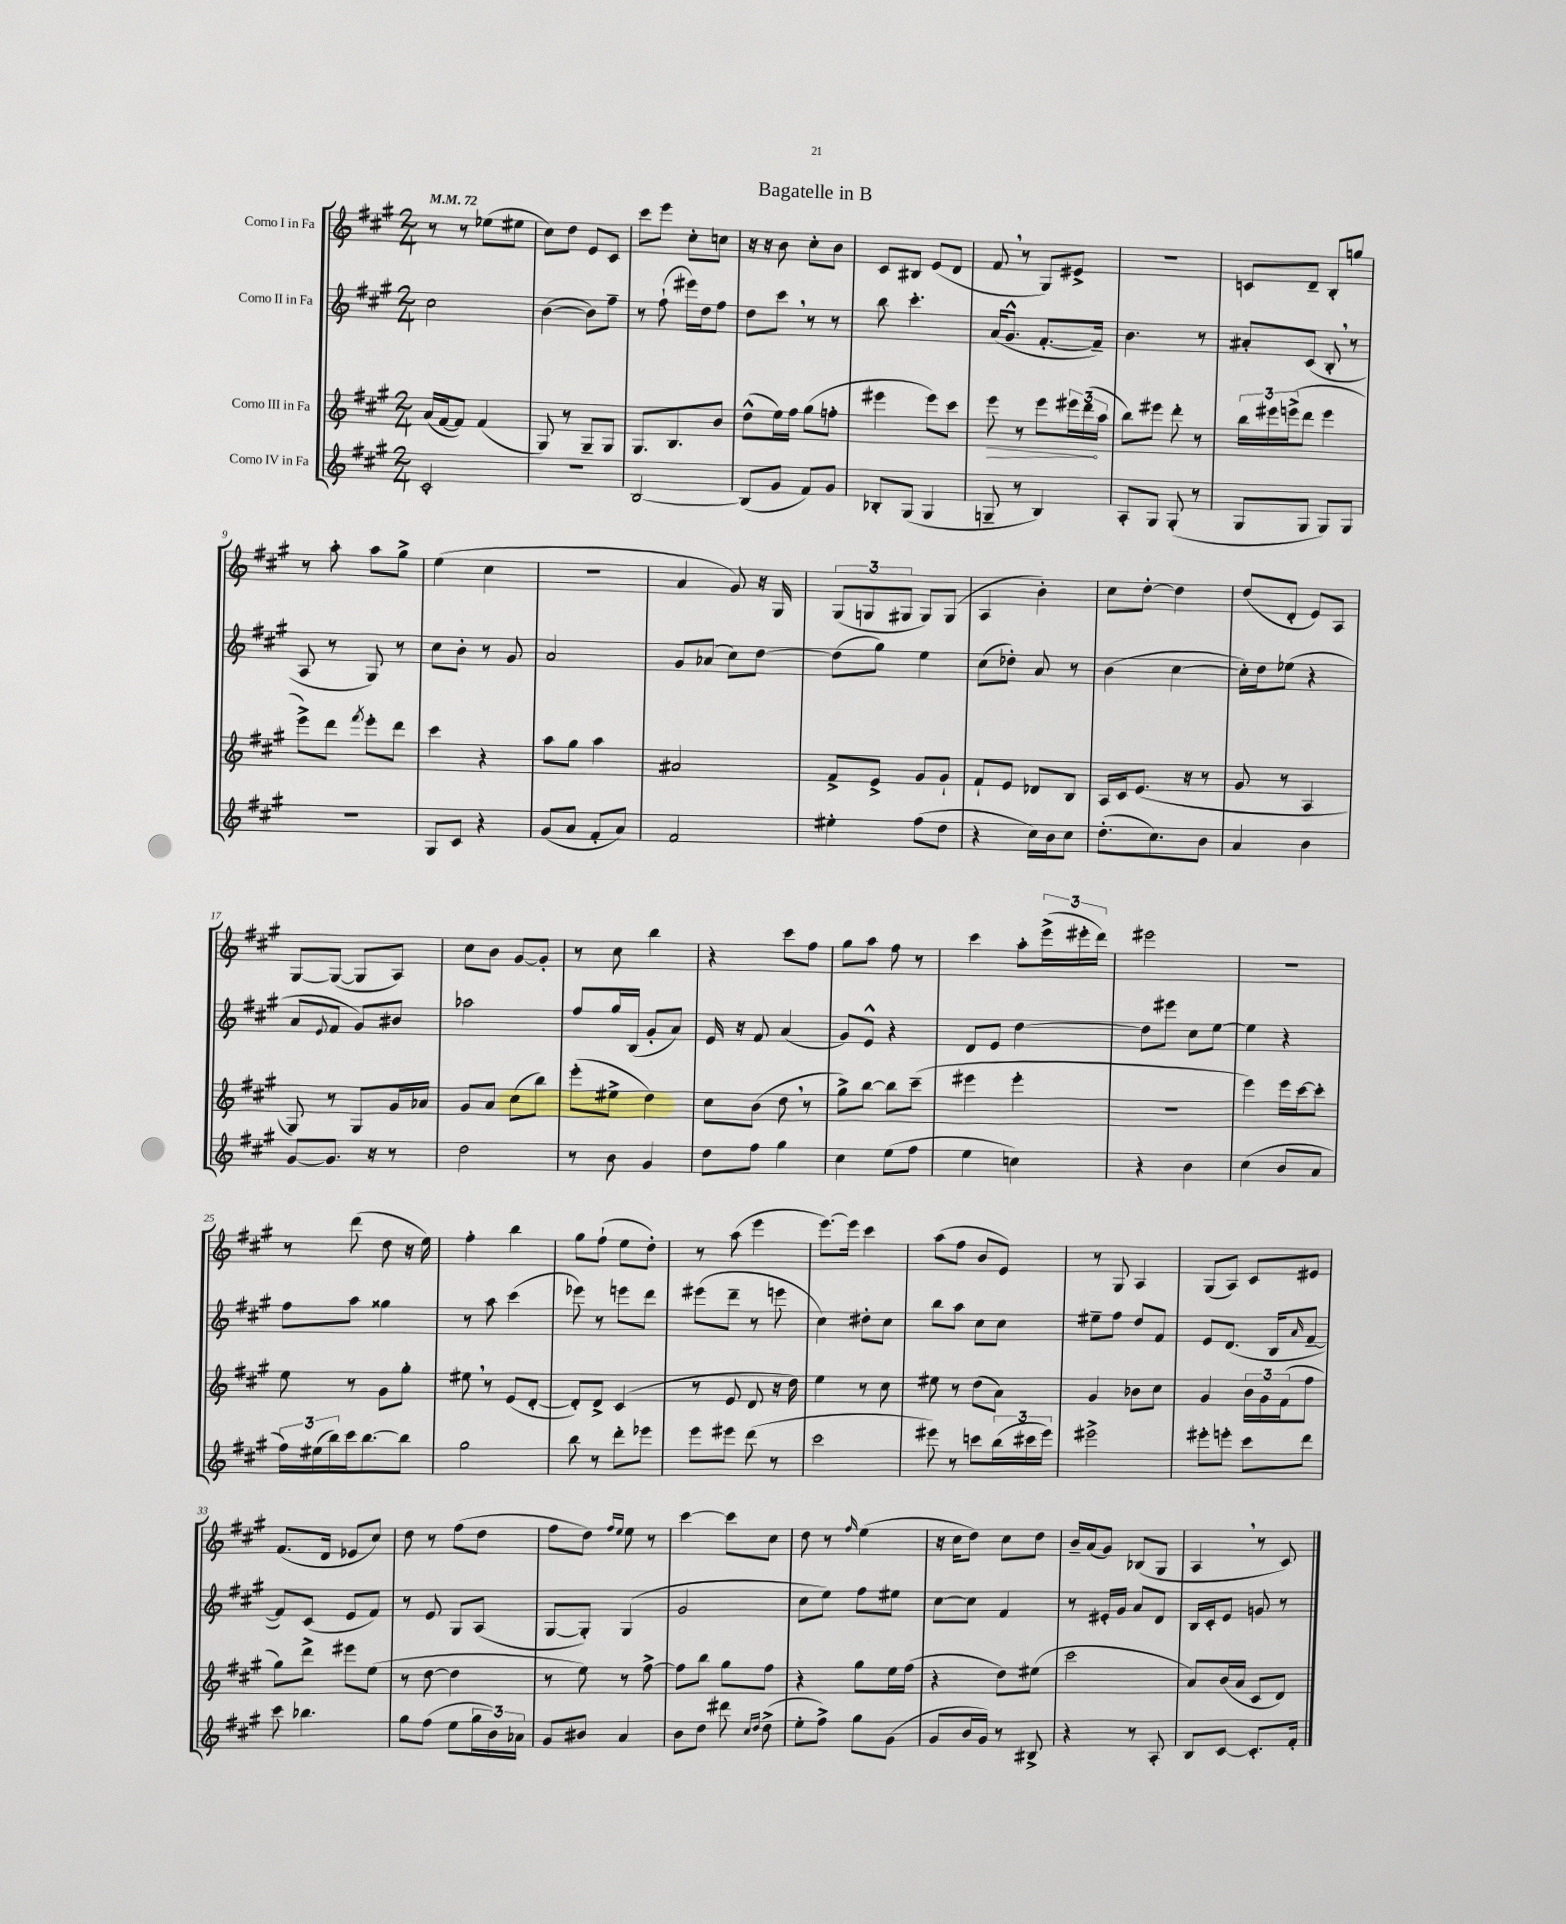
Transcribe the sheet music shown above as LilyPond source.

\header { title = "Bagatelle in B" }
<<
\new StaffGroup <<
\new Staff = "s0" \with { instrumentName = "Corno I in Fa" } {
    \clef treble \key a \major \numericTimeSignature \time 2/4 \tempo 4 = 72
    r8 r8 ees''8( eis''8 |
    cis''8) d''8 e'8 cis'8 |
    cis'''8 e'''8 cis''8-. c''8 |
    r16 r16 b'8 cis''8-. b'8 |
    cis'8 bis8 e'8( d'8 |
    fis'8 \breathe r8 gis8) eis'8-> |
    r2 |
    c'8 d'8-- b8-. g''8 |
    r8 a''8-. a''8 gis''8-> |
    e''4( cis''4 |
    r2 |
    a'4 gis'8) r16 gis16 |
    \tuplet 3/2 { gis8( g8 gis8 } gis8) gis8( |
    a4 b'4-.) |
    cis''8 d''8~-. d''4 |
    d''8( d'8-. e'8) a8 |
    gis8~ gis8~( gis8 a8) |
    cis''8 b'8 gis'8~ gis'8-. |
    r8 cis''8 b''4 |
    r4 cis'''8 fis''8 |
    gis''8 a''8 fis''8 r8 |
    cis'''4 a''8-. \tuplet 3/2 { e'''16->( eis'''16-. d'''16) } |
    eis'''2 |
    R2 |
    r8 d'''8( d''8 r16 e''16) |
    fis''4-. b''4 |
    gis''8 fis''8-!( e''8 d''8-.) |
    r8 a''8( e'''4 |
    e'''8.~) e'''16 cis'''4 |
    a''8( fis''8 b'8 e'8) |
    r8 gis8 a4 |
    gis8( a8) cis'8 eis'8 |
    fis'8.( d'16 ees'8 cis''8) |
    d''8 r8 fis''8( d''8 |
    fis''8 d''8) \grace { fis''16 e''16 } e''8 r8 |
    cis'''4~ cis'''8 cis''8 |
    d''8 r8 \grace { fis''16 } e''4( |
    r16 cis''16 d''8) cis''8 d''8 |
    b'16-- a'16( gis'8) bes8( gis8 |
    a4 \breathe r8 cis'8) \bar "|." |
}
\new Staff = "s1" \with { instrumentName = "Corno II in Fa" } {
    \clef treble \key a \major \numericTimeSignature \time 2/4
    cis''2 |
    b'4~( b'8) fis''8-- |
    r8 fis''8-!( eis'''16) d''16 fis''8 |
    d''8 cis'''8 \breathe r8 r8 |
    b''8 cis'''4.-. |
    a'16( gis'8.-^ fis'8.~-. fis'16--) |
    b'4. r8 |
    ais'8-. cis'8( b8-. \breathe r8 |
    a8 r8 gis8) r8 |
    cis''8 b'8-. r8 gis'8 |
    a'2 |
    gis'8 aes'8( cis''8) d''8~ |
    d''8( gis''8) e''4 |
    cis''8( des''8-.) a'8 r8 |
    b'4( cis''4~ |
    cis''16-.) d''16 ees''8( r4 |
    a'8 \appoggiatura { e'8 } fis'8 gis'8) bis'8 |
    aes''2 |
    fis''8 gis''16 b16( gis'8-. a'8) |
    e'16 r16 fis'8 a'4( |
    gis'8) e'8-^ r4 |
    d'8 e'8 d''4~ |
    d''8 eis'''8 cis''8 e''8~ |
    e''4 r4 |
    fis''8 a''8 gisis''4 |
    r8 a''8 cis'''4( |
    ees'''8) r8 e'''8 d'''8 |
    eis'''8( d'''8-- r8 e'''8 |
    cis''4) dis''8-. cis''8 |
    b''8 a''8 cis''8 cis''8 |
    eis''8-- fis''8 d''8 fis'8 |
    e'8 d'8.( b16 \grace { a'16 } fis'8~-- |
    fis'8) cis'8( e'8 fis'8) |
    r8 e'8 gis8 a8( |
    gis8~ gis8-.) gis4( |
    gis'2 |
    cis''8 e''8) fis''8 eis''8 |
    cis''8~ cis''8 fis'4 |
    r8 eis'16-. gis'16 a'8 d'8 |
    b16 cis'16-. e'8 g'8 r8 \bar "|." |
}
\new Staff = "s2" \with { instrumentName = "Corno III in Fa" } {
    \clef treble \key a \major \numericTimeSignature \time 2/4
    a'16( fis'16~ fis'8) fis'4( |
    gis8) r8 gis8-- gis8 |
    gis8. b8. b'8 |
    d''8-^( e''16) fis''16 gis''8( f''8-. |
    eis'''4 eis'''8) cis'''8 |
    \once \override Hairpin.circled-tip = ##t e'''8\> r8 e'''8 \tuplet 3/2 { eis'''16 d'''16\!( a''16 } |
    b''8) eis'''8 d'''8-. r8 |
    \tuplet 3/2 { b''16 eis'''16 e'''16->( } d'''8 e'''4 |
    e'''8->) d'''8 \acciaccatura { fis'''8 } e'''8-. d'''8 |
    cis'''4 r4 |
    a''8 gis''8 a''4 |
    ais'2 |
    fis'8-> e'8-> gis'8 gis'8-! |
    fis'8-! e'8 des'8 b8 |
    a16 cis'16 e'8.( r16 r8 |
    gis'8 r8 a4 |
    gis8) r8 gis8 gis'16 aes'16 |
    gis'8 a'8 cis''8( b''8) |
    e'''8-.( eis''8-> d''4) |
    cis''8 b'8( d''8 \breathe r8 |
    gis''8->) b''8~ b''8 cis'''8--( |
    eis'''4 eis'''4-. |
    R2 |
    e'''4) e'''16 cis'''16~ cis'''8-. |
    e''8 r8 gis'8 gis''8-. |
    eis''8 \breathe r8 e'8( d'8~-. |
    d'8-.) d'8-> cis'4( |
    r8 e'8 d'8 r16 d''16) |
    e''4 r8 cis''8 |
    eis''8 r8 d''8( a'8) |
    gis'4 bes'8 cis''8 |
    gis'4 \tuplet 3/2 { b'16 gis'16 fis'16( } fis''8 |
    gis''8) d'''8-> eis'''8 e''8( |
    r8 d''8~ d''4 |
    r8 e''8) r8 fis''8~-> |
    fis''8 b''8 gis''8 fis''8 |
    r4 gis''8 e''16 fis''16( |
    r4 d''8) eis''8( |
    cis'''2 |
    a'8) b'16( a'16 cis'8 d'8) \bar "|." |
}
\new Staff = "s3" \with { instrumentName = "Corno IV in Fa" } {
    \clef treble \key a \major \numericTimeSignature \time 2/4
    cis'2-. |
    r2 |
    b2~ |
    b8( gis'8 fis'8) gis'8 |
    bes8-. gis8( gis4 |
    g8-- r8 b4) |
    a8-. gis8 gis8-.( r8 |
    gis8 gis8 gis8) gis8 |
    r2 |
    gis8 cis'8 r4 |
    gis'8( a'8 fis'8-. a'8) |
    fis'2 |
    eis''4-. fis''8( d''8 |
    r4 cis''16) b'16 cis''8 |
    d''8.-.( cis''8.) b'8 |
    a'4 b'4 |
    gis'8~ gis'8. r16 r8 |
    d''2 |
    r8 b'8 gis'4 |
    d''8 fis''8 gis''4 |
    cis''4 e''8( fis''8 |
    e''4 c''4) |
    r4 b'4 |
    cis''4( b'8 a'8 |
    \tuplet 3/2 { fis''16) eis''16( b''16) } cis'''16 b''8.~ b''8 |
    gis''2 |
    b''8 r8 d'''8-. ees'''8 |
    e'''8 eis'''8 d'''8( r8 |
    cis'''2 |
    eis'''8) r8 c'''8 \tuplet 3/2 { b''16( cis'''16 eis'''16) } |
    eis'''2-> |
    eis'''8-. e'''8-. cis'''8 d'''8 |
    cis'''8 bes''4. |
    gis''8 fis''8( e''8 \tuplet 3/2 { gis''16 b'16) aes'16 } |
    gis'8 bis'8 a'4 |
    b'8 d''8 dis'''8 \grace { cis''16 d''16 } d''8->( |
    e''8-. fis''8->) gis''8 gis'8( |
    gis'8 b'16 gis'16) r8 bis8-> |
    r4 r8 a8-. |
    b8 cis'8~ cis'8.-. fis'16-. \bar "|." |
}
>>
>>
